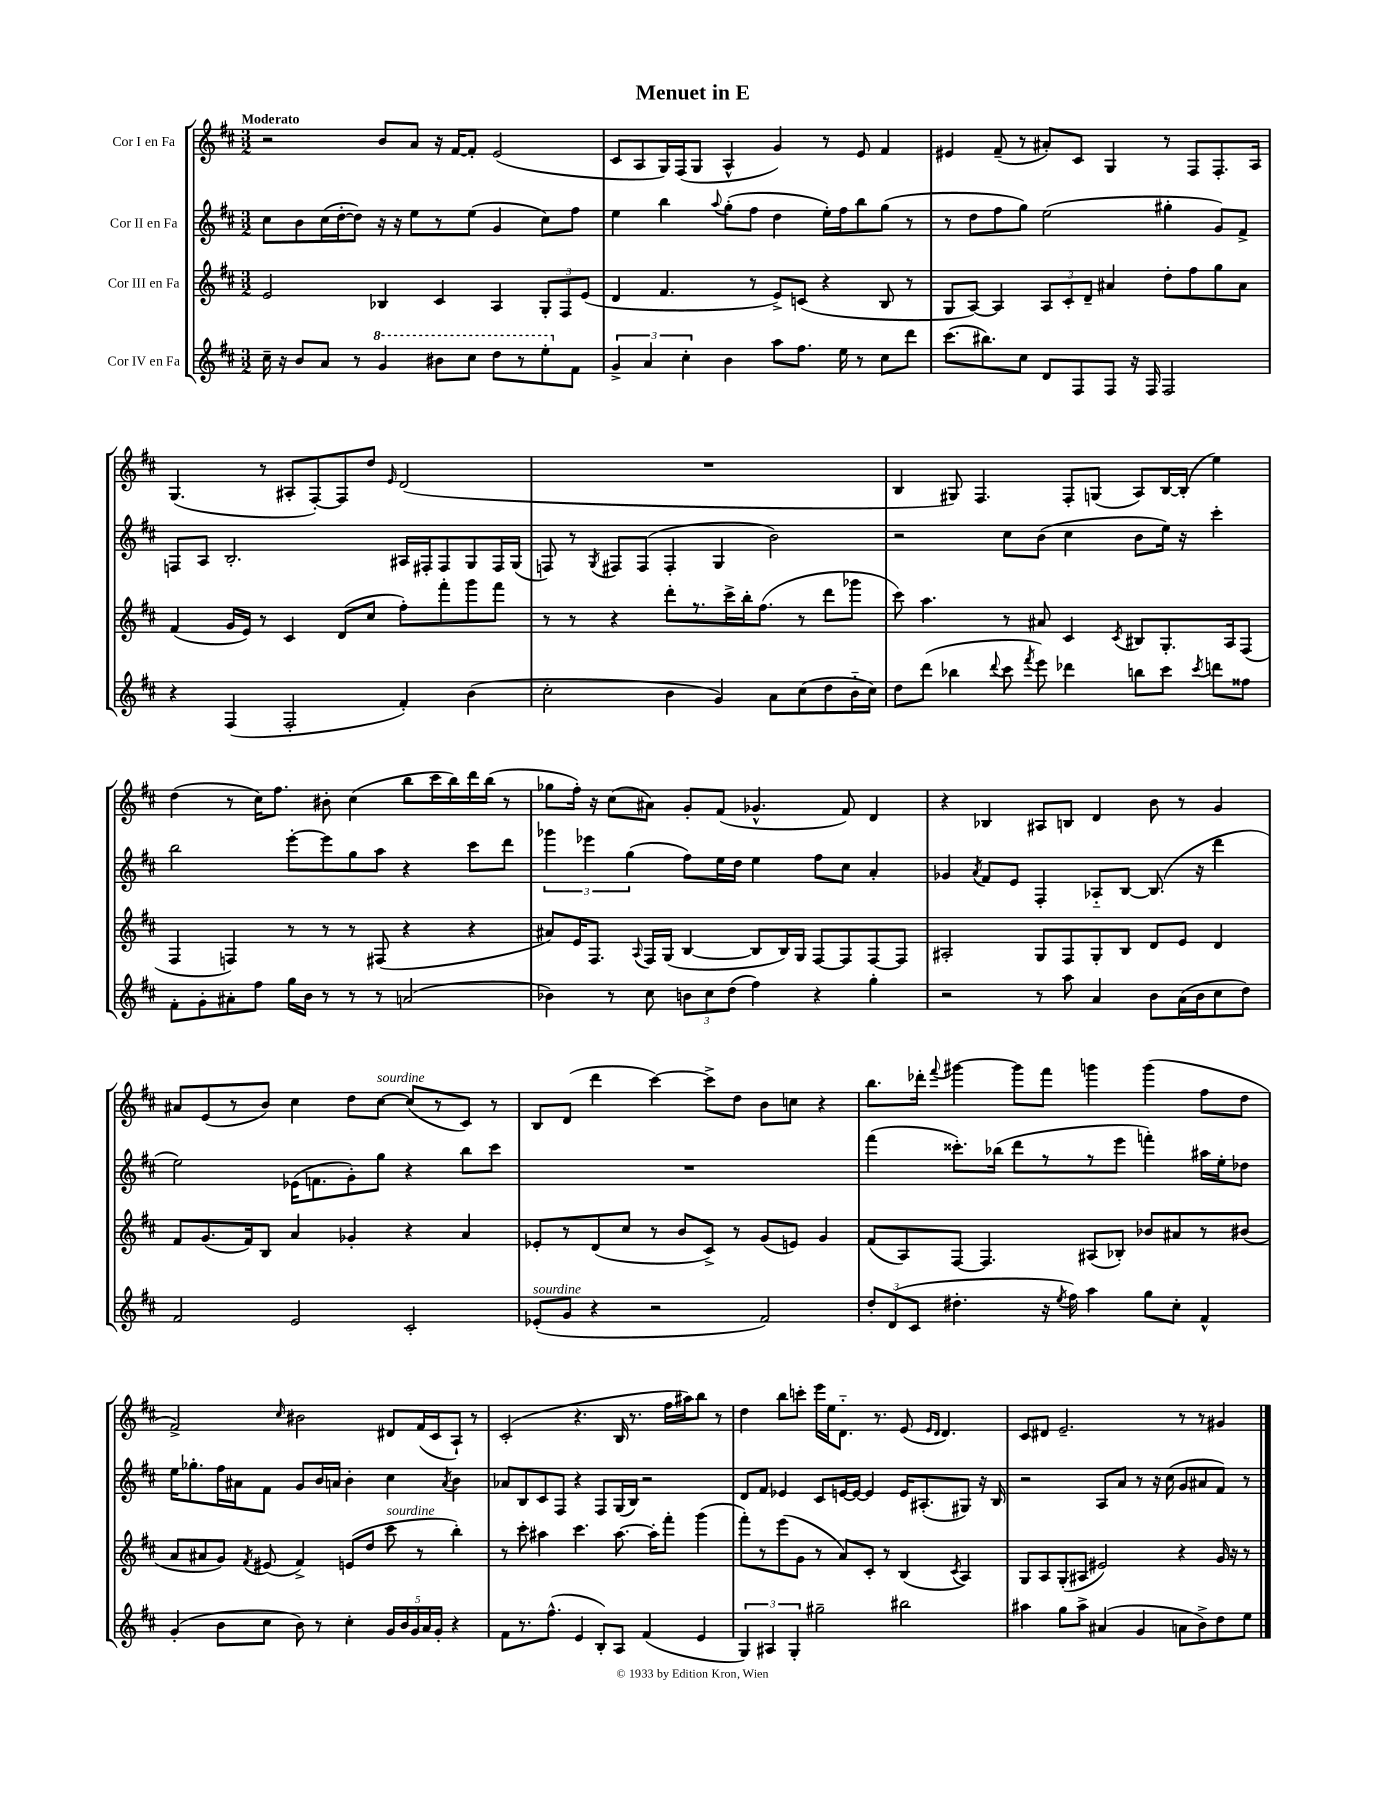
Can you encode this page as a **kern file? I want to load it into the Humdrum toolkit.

**kern	**kern	**kern	**kern
*staff4	*staff3	*staff2	*staff1
*clefG2	*clefG2	*clefG2	*clefG2
*k[f#c#]	*k[f#c#]	*k[f#c#]	*k[f#c#]
*M3/2	*M3/2	*M3/2	*M3/2
16cc#~	2e	8cc#	2r
16r	.	.	.
8b	.	8b	.
8a	.	(16cc#	.
.	.	[16dd'	.
8r	.	8dd])	.
4gg	4B-	16r	8b
.	.	16r	.
.	.	8ee	8a
8bb#	4c#	8r	16r
.	.	.	[16f#
8ccc#	.	(8ee	8f#']
8ddd	4A	4g	(2e
8r	.	.	.
8eee'	12G'	8cc#)	.
.	12F#	.	.
8f#	.	8ff#	.
.	(12e	.	.
=	=	=	=
6g^	4d	4ee	8c#
.	.	.	8A
6a	.	.	.
.	4.f#	4bb	16G)
.	.	.	(16F#
6cc#'	.	.	.
.	.	.	8G
.	.	8qqaa	.
4b	.	(8gg'	4A^^
.	8r	8ff#	.
8aa	8e^)	4dd	4g)
8.ff#	(8c	.	.
.	4r	16ee')	8r
16ee	.	16ff#	.
8r	.	8bb	8e
8cc#	8B	(8gg	4f#
8ddd	8r	8r	.
=	=	=	=
(8.ccc#	8G	8r	4e#
.	[8A)	8dd	.
8.bb#)	.	.	.
.	4A]	8ff#	(8f#~
8cc#	.	8gg)	8r
8d	12A	(2ee	8a#')
.	12c#'	.	.
8F#	.	.	8c#
.	12d~	.	.
8F#	4a#	.	4G
16r	.	.	.
16F#	.	.	.
2F#	8dd'	4gg#'	8r
.	8ff#	.	8F#
.	8gg	8g)	8.F#'
.	8a#	8f#^	.
.	.	.	16A
=	=	=	=
4r	(4f#	8F	(4.G
.	.	8A	.
(4F#	16g	2.B'	.
.	16e)	.	.
.	8r	.	8r
2F#'	4c#	.	8A#'
.	.	.	[8F#')
.	(8d	.	8F#]
.	8cc#	.	8dd
.	.	.	16qqe
4f#')	8ff#')	16A#	(2d
.	.	16F#'	.
.	8fff#'	8F#	.
(4b	8ggg	8G	.
.	8fff#	16F#	.
.	.	(16G	.
=	=	=	=
2cc#'	8r	8F)	1.r
.	8r	8r	.
.	.	8qG	.
.	4r	8F#	.
.	.	(8F#	.
4b	8ddd'	4F#'	.
.	8.r	.	.
4g)	.	4G	.
.	16ccc#^	.	.
.	16bb'	.	.
.	(8.ff#	.	.
8a	.	2b)	.
(8cc#	8r	.	.
8dd	8ddd	.	.
16b'~	8ggg-	.	.
16cc#)	.	.	.
=	=	=	=
8dd	8ccc#)	2r	4B
(8ddd	4.aa	.	.
4bb-	.	.	8G#)
.	.	.	4.F#
8qqddd	.	.	.
8ccc#	8r	8cc#	.
8qfff#	.	.	.
8eee)	8a#	(8b	.
4ddd-	4c#	4cc#	8F#'
.	.	.	(8G
.	8qc#	.	.
8bb	8B#	8b	8A)
8ccc#	8.G'	16ee)	[16B
.	.	16r	(16B']
8qccc#	.	.	.
8ddd	.	4ccc#'	4ee)
.	16A	.	.
8ff##	(8F#	.	.
=	=	=	=
8f#'	4F#	2bb	(4dd
8g'	.	.	.
8a#'	4F)	.	8r
8ff#	.	.	16cc#)
.	.	.	8.ff#
16gg	8r	[8eee'	.
16b	.	.	.
8r	8r	8eee]	8b#'
8r	8r	8gg	(4cc#
8r	(8F#	8aa	.
(2a	4r	4r	8bb
.	.	.	16ccc#
.	.	.	16bb)
.	4r	8ccc#	16ddd
.	.	.	(16bb
.	.	8ddd	8r
=	=	=	=
4b-)	8a#)	6ggg-	8gg-
.	16e	.	16ff#')
.	.	6eee-	.
.	8.F#	.	16r
8r	.	.	(8cc#
.	.	(6gg	.
.	8qqA	.	.
8cc#	16F#	.	8a#)
.	(16G	.	.
12b	[4B	8ff#)	8g'
12cc#	.	.	.
.	.	16ee	(8f#
(12dd	.	.	.
.	.	16dd	.
4ff#)	8B]	4ee	4.g-^^
.	16B)	.	.
.	16G	.	.
4r	[8F#	8ff#	.
.	8F#]	8cc#	8f#)
4gg'	[8F#	4a'	4d
.	8F#]	.	.
=	=	=	=
2r	2A#'	4g-	4r
.	.	8qa	.
.	.	8f#	4B-
.	.	8e	.
8r	8G	4F#'	8A#
8aa	8F#	.	8B
4a	8G'	8A-'~	4d
.	8B	[8B	.
8b	8d	(8.B]	8b
(16a	8e	.	8r
16b	.	16r	.
8cc#	4d	4ddd	4g
8dd)	.	.	.
=	=	=	=
2f#	8f#	2ee)	8a#
.	(8.g	.	(8e
.	.	.	8r
.	16f#)	.	.
.	8B	.	8b)
2e	4a	(16e-	4cc#
.	.	8.f	.
.	4g-'	8g')	8dd
.	.	8gg	[8cc#
2c#'	4r	4r	(8cc#]
.	.	.	8r
.	4a	8bb	8c#)
.	.	8ccc#	8r
=	=	=	=
(8e-'	8e-'	1.r	8B
8g	8r	.	(8d
4r	(8d	.	4ddd
.	8cc#	.	.
2r	8r	.	[4ccc#)
.	8b	.	.
.	8c#^)	.	8ccc#^]
.	8r	.	8dd
2f#)	(8g	.	8b
.	8e)	.	8cc
.	4g	.	4r
=	=	=	=
12dd'	(8f#	(4fff#	8.bb
(12d	.	.	.
.	8A)	.	.
12c#	.	.	.
.	.	.	16ddd-'
.	.	.	8qqfff#
4.dd#'	[8F#	8.ccc##')	[4ggg#
.	4.F#]	.	.
.	.	(16bb-	.
.	.	8ddd	8ggg#]
16r	.	8r	8fff#
8qee	.	.	.
16ff#)	.	.	.
4aa	(8A#	8r	4ggg
.	8B-')	8eee	.
8gg	8b-	4fff')	(4ggg
8cc#'	8a#	.	.
4f#^^	8r	16aa#	8ff#
.	.	16ee'	.
.	(8b#	8dd-	8dd
=	=	=	=
(4g'	8a	16ee	2f#^)
.	.	8.gg-'	.
.	8a#	.	.
8b	8g)	16ff#	.
.	.	16a#	.
.	8qf#	.	.
8cc#	(8e#	8f#	.
.	.	.	16qqcc#
8b)	4f#^)	8g	2b#
8r	.	16b	.
.	.	16a	.
4cc#'	(8e	4b'	.
.	8dd	.	.
20g	8ccc#	4cc#	8d#
20b	.	.	.
20g	.	.	.
.	8r	.	(16f#
20a	.	.	.
.	.	.	16c#
20g'	.	.	.
.	.	8qa	.
4r	4bb')	4b	8A`)
.	.	.	8r
=	=	=	=
8f#	8r	8a-	(2c#'
8.r	8ccc#'	8B	.
.	4aa#	8c#	.
(8.ff#^^	.	.	.
.	.	8F#	.
4e	4.ccc#	4r	4.r
8B')	.	8F#	.
8A	[8.aa#	(16G	16B
.	.	16B)	8.r
(4f#	.	2r	.
.	16aa#']	.	.
.	8fff#'	.	16ff#
.	.	.	16aa#)
4e	(4ggg	.	8bb
.	.	.	8r
=	=	=	=
6G)	8fff#')	8d	4dd
.	8r	8f#	.
6A#	.	.	.
.	(8eee	4e-	8bb
6G'	.	.	.
.	8g	.	8ccc'
2gg#~	8r	8c#	16eee
.	.	.	16ee
.	8a)	[16e	8.d'~
.	.	16e_	.
.	8c#'	4e]	.
.	.	.	8.r
.	8r	.	.
2bb#	(4B	16e	(8e
.	.	(8.A#'	.
.	.	.	16qqe
.	.	.	16qqd
.	.	.	4.d)
.	8qc#	.	.
.	4A)	8G#)	.
.	.	16r	.
.	.	16B	.
=	=	=	=
4aa#	8G	2r	8c#
.	8A	.	8d#
8gg	(8G'	.	2.e~
8aa#^	8A#	.	.
(4a#	2e#)	8A	.
.	.	8a	.
4g	.	8r	.
.	.	16r	.
.	.	(16cc#	.
8a	4r	8g	8r
8b^)	.	8a#	8r
8dd	16g	8f#)	4g#
.	16r	.	.
8ee	8r	8r	.
==	==	==	==
*-	*-	*-	*-
